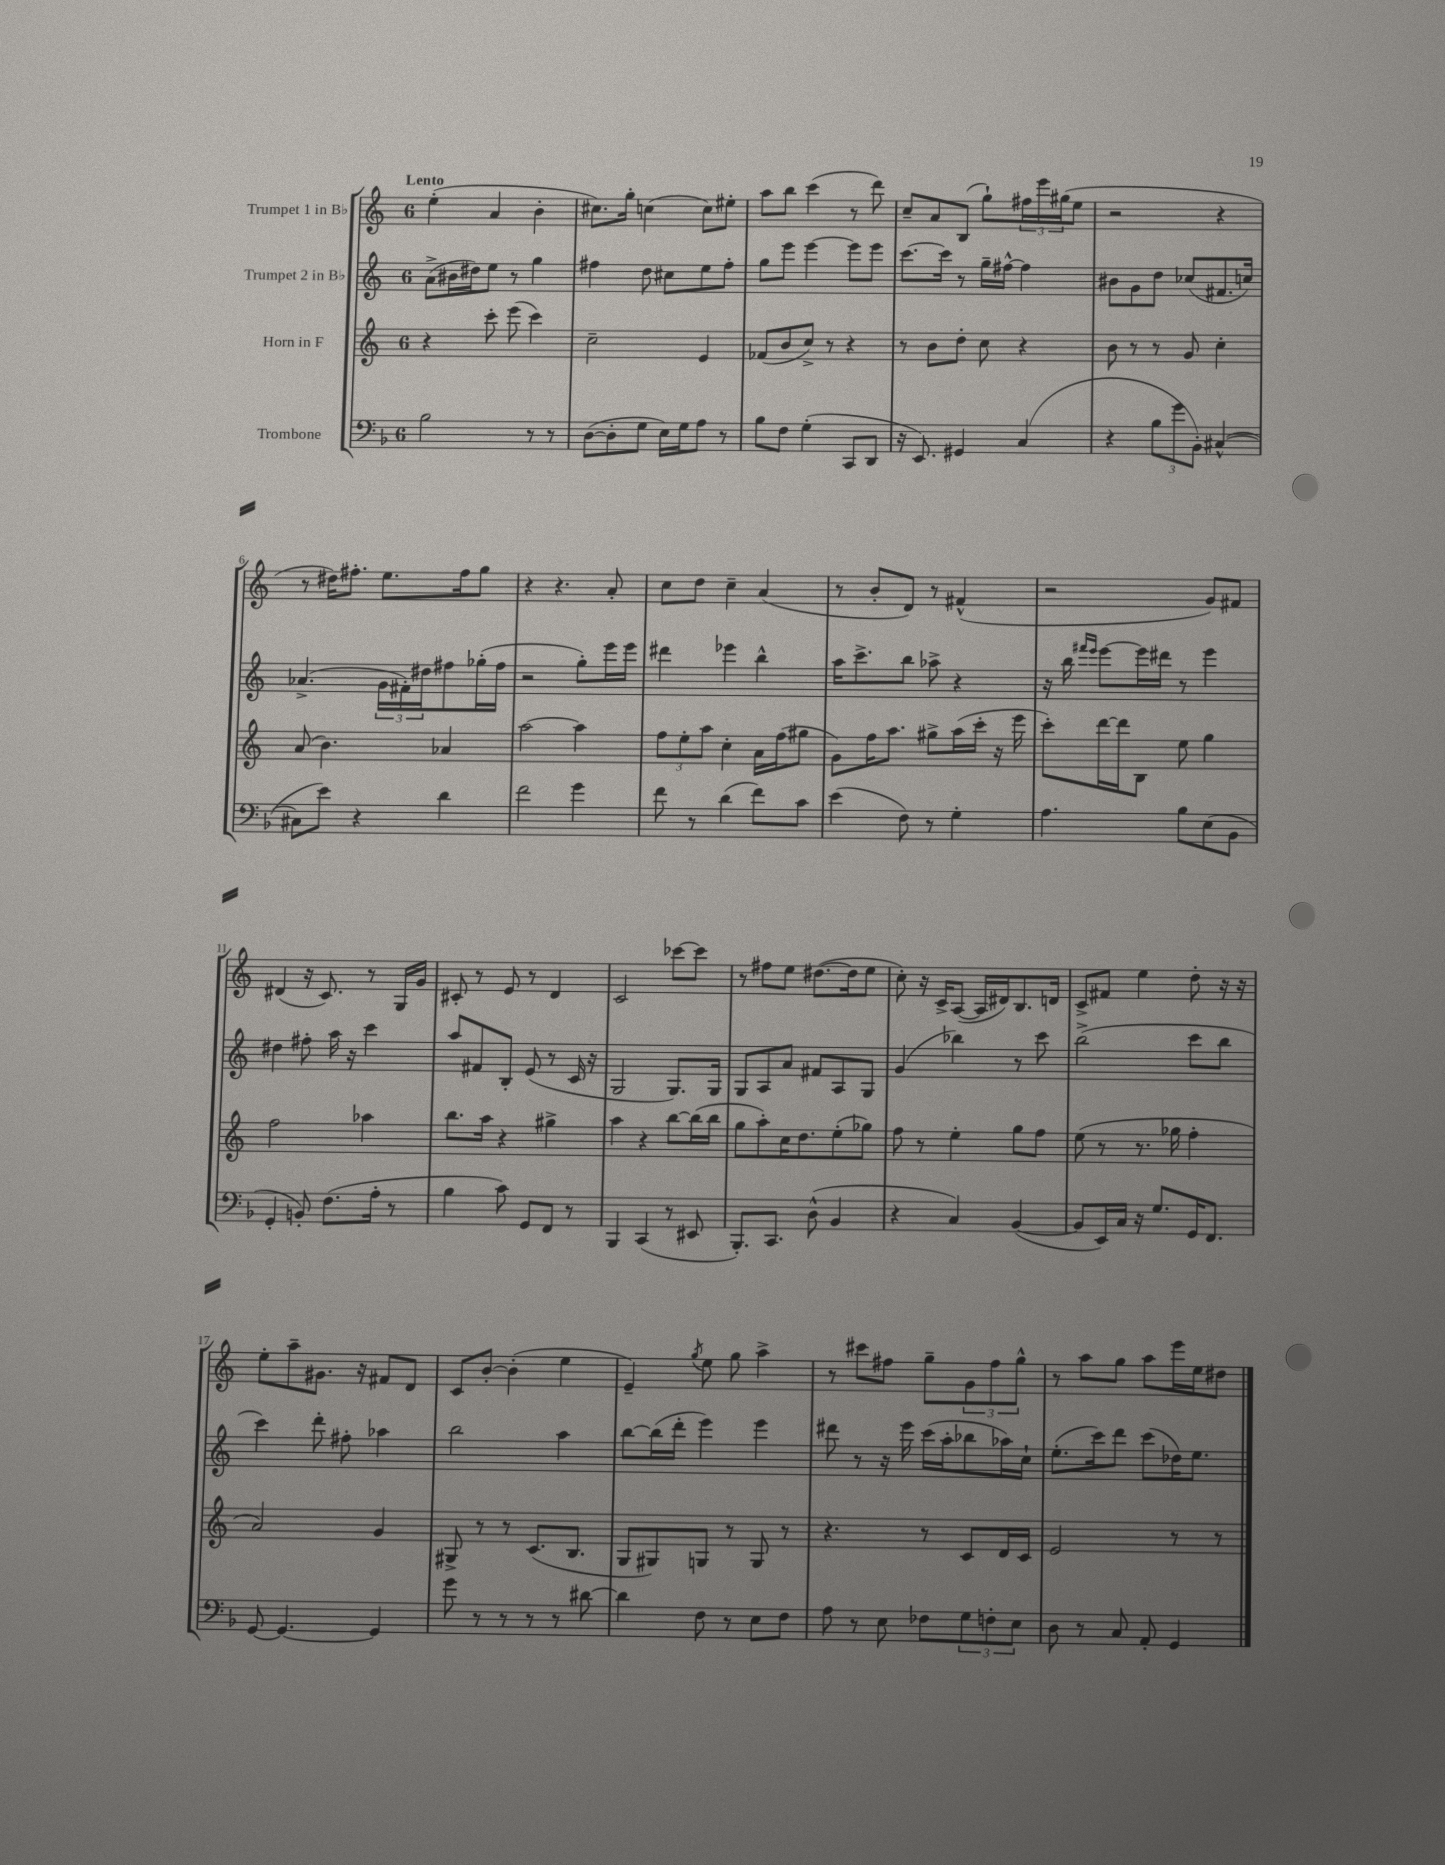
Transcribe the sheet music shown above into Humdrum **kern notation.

**kern	**kern	**kern	**kern
*staff4	*staff3	*staff2	*staff1
*clefF4	*clefG2	*clefG2	*clefG2
*k[b-]	*k[]	*k[]	*k[]
*M6/8	*M6/8	*M6/8	*M6/8
2B-	4r	(8a^	(4ee'
.	.	16b#	.
.	.	16dd#)	.
.	8ccc'	8ee	4a
.	(8eee	8r	.
8r	4ccc)	4gg	4b'
8r	.	.	.
=	=	=	=
([8D	2cc~	4ff#	8.cc#)
8D']	.	.	.
.	.	.	16gg'
8G	.	8dd	(4cc
16E)	.	8cc#	.
16G	.	.	.
8A	4e	8ee	8cc)
8r	.	8ff#'	8ee#'
=	=	=	=
8B-	(8f-	8gg	8aa
8F	8b	8eee	8bb
(4G'	8cc^)	[4eee	(4ccc
.	8r	.	.
8CC	4r	8eee]	8r
8DD	.	8eee	8ddd)
=	=	=	=
16r	8r	[8.ccc	8cc~
8.EE)	.	.	.
.	8b	.	8a
.	.	16ccc]	.
4GG#	8dd'	8r	(8B
.	8cc	16gg~	8gg`)
.	.	[16ff#^^	.
(4C	4r	4ff#]	24ff#
.	.	.	24eee
.	.	.	(24gg#
.	.	.	8ee
=	=	=	=
4r	8b	8b#	2r
.	8r	8g	.
12B-	8r	8dd	.
12g	.	.	.
.	8g	(8cc-	.
12BB-')	.	.	.
([4C#^^	4cc'	8.f#	4r
.	.	16cc)	.
=	=	=	=
8C#]	(8a	(4.a-^	8r
8e)	4.b)	.	16dd#)
.	.	.	8.ff#'
4r	.	.	.
.	.	24g	8.ee
.	.	24f#')	.
.	.	24dd#	.
4d	4a-	8ff#	.
.	.	.	16ff#
.	.	(16gg-'	8gg
.	.	16ff#	.
=	=	=	=
2f	[2aa	2r	4r
.	.	.	4.r
4g	4aa]	8gg')	.
.	.	16eee	8a'
.	.	16eee	.
=	=	=	=
8f	12ff	4ddd#	8cc
.	12ee'	.	.
8r	.	.	8dd
.	12aa	.	.
(4d	4cc'	4eee-	4cc~
8f)	16a	4bb^^	(4a
.	(16ff	.	.
8c	8gg#	.	.
=	=	=	=
(4e	8g)	16aa	8r
.	.	8.ccc^	.
.	16ff	.	8b'
.	8.aa	.	.
8F)	.	8bb	8d)
8r	8gg#^	8aa-^	8r
4G'	(16aa	4r	(4f#^^
.	16ccc'	.	.
.	16r	.	.
.	16eee	.	.
=	=	=	=
4.A	8ccc')	16r	2r
.	.	16bb	.
.	.	16qqfff#	.
.	.	16qqeee	.
.	[16ddd	[8eee	.
.	16ddd]	.	.
.	8B	16eee]	.
.	.	16ddd#	.
8B-	8ee	8r	.
(8E	4gg	4eee	8g)
8BB-	.	.	8f#
=	=	=	=
4GG'	2ff	4dd#	(4d#
8BB')	.	8ff#'	16r
.	.	.	8.c)
(8.F	.	16aa	.
.	.	16r	.
.	4aa-	4ccc	8r
16A'	.	.	.
8r	.	.	16G
.	.	.	16g
=	=	=	=
4B-	8.bb	8aa	8c#'
.	.	8f#	8r
.	16aa	.	.
8c)	4r	8B'	8e
8GG	.	(8e	8r
8FF	4gg#^	8r	4d
8r	.	16c	.
.	.	16r	.
=	=	=	=
4BBB-	4aa	2G	2c
(4CC	4r	.	.
8r	[8bb	8.G)	[8ccc-
8EE#	(16bb]	.	8ccc-]
.	16bb	16G	.
=	=	=	=
8.BBB-')	8gg	8G	8r
.	8aa')	8A	8ff#
8.CC	.	.	.
.	16cc	8a	8ee
.	8.dd	.	.
(8D^^	.	8f#	([8.dd#
4BB-	(8ee'	8A	.
.	.	.	16dd#]
.	8gg-)	8G	8ee
=	=	=	=
4r	8ff	(4g	8cc')
.	8r	.	16r
.	.	.	16c^
4C)	4ee'	4bb-)	([8A
.	.	.	16A]
.	.	.	16d#)
([4BB-	8gg	8r	8.B
.	8ff	8ccc	.
.	.	.	16d
=	=	=	=
8BB-]	(8ee	(2bb^	8c^
16EE)	8r	.	8f#
16C	.	.	.
16r	8.r	.	4ee
8.G	.	.	.
.	16gg-	.	.
16GG	4ff'	8ccc	8dd'
8.FF	.	.	.
.	.	8bb	16r
.	.	.	16r
=	=	=	=
[8GG	2a)	4ccc)	8ee'
4.GG_	.	.	8aa~
.	.	8ddd'	8.g#
.	.	8ff#'	.
.	.	.	16r
4GG]	4g	4aa-	8f#
.	.	.	8d
=	=	=	=
8g	8G#^	2bb	8c
8r	8r	.	[8b'
8r	8r	.	(4b']
8r	(8.c	.	.
8r	.	4aa	4ee
.	8.B	.	.
[8d#	.	.	.
=	=	=	=
4d#]	8G	[8bb	4e~)
.	8G#)	(16bb]	.
.	.	16ddd'	.
.	.	.	8qgg
8F	8G	4eee)	8ee
8r	8r	.	8gg
8E	8G	4eee	4aa^
8F	8r	.	.
=	=	=	=
8A	4.r	8ddd#	8r
8r	.	8r	8ccc#
8E	.	16r	8ff#
.	.	16eee	.
8F-	8r	(16ccc	8gg~
.	.	16aa'	.
12G	8c	8bb-	12g
12F'	.	.	12ff#
.	16d	16aa-)	.
12E	.	.	12gg^^
.	16c	16cc`	.
=	=	=	=
8D	2e	(8.ee'	8r
8r	.	.	8aa
.	.	16ccc)	.
8C	.	8ddd	8gg
8AA'	.	(8ccc	8aa
4GG	8r	16dd-)	16eee
.	.	8.ee	16ee
.	8r	.	8dd#
==	==	==	==
*-	*-	*-	*-
